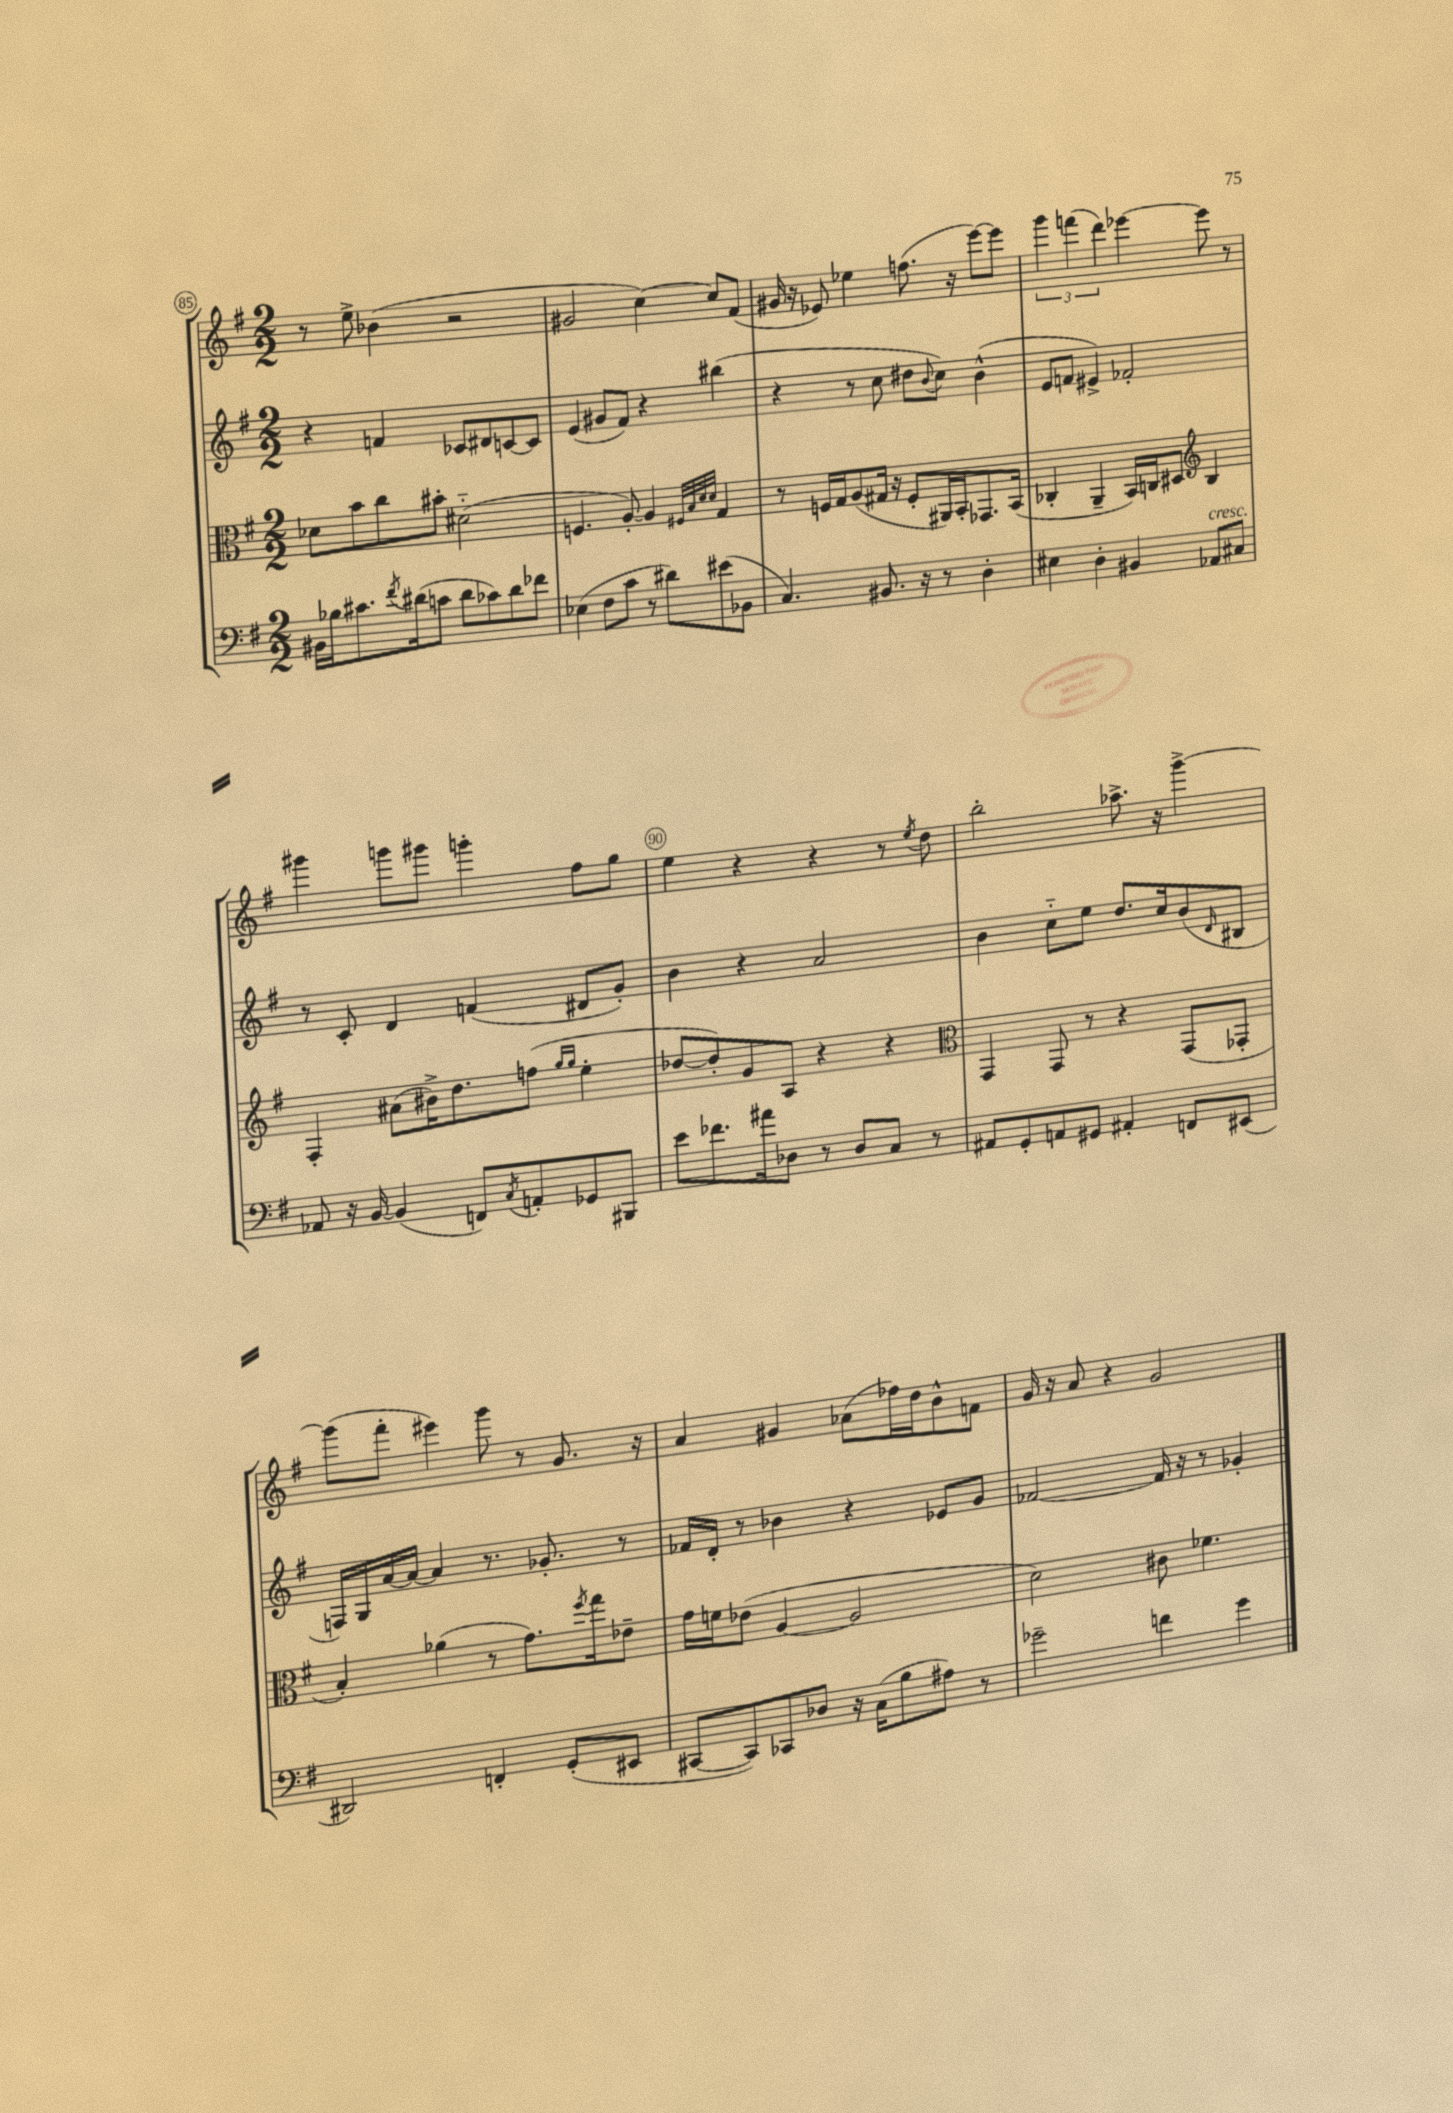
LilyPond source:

<<
\new StaffGroup <<
\new Staff = "s0" {
    \clef treble \key g \major \numericTimeSignature \time 2/2
    r8 e''8-> bes'4( r2 |
    gis'2 c''4~) c''8 fis'8( |
    gis'16 r16 ees'8) ees''4 f''8.( r16 e'''8~) e'''8 |
    \tuplet 3/2 { g'''4 f'''4( d'''4) } ees'''4~ ees'''8 r8 |
    gis'''4 g'''8 gis'''8 g'''4-. fis''8 g''8 |
    e''4 r4 r4 r8 \acciaccatura { e''8 } d''8 |
    b''2-. aes''8.-> r16 g'''4~-> |
    g'''8( fis'''8-. eis'''4) g'''8 r8 g'8. r16 |
    a'4 gis'4 aes'8( fes''16) d''16 b'8-^ f'8 |
    g'16 r16 a'8 r4 g'2 \bar "|." |
}
\new Staff = "s1" {
    \clef treble \key g \major \numericTimeSignature \time 2/2
    r4 f'4 ces'8 dis'8 c'8~ c'8 |
    e'4( gis'8 fis'8) r4 bis''4( |
    r4 r8 c''8 dis''8 \appoggiatura { b'8 } c''8) b'4-^( |
    e'8 f'8 eis'4->) fes'2-. |
    r8 c'8-. d'4 f'4( dis'8 g'8-.) |
    b'4 r4 a'2 |
    b'4 c''8-_ e''8 d''8. c''16 b'8( \grace { d'16 } bis8 |
    f16) g16 a'16~ a'16~ a'4 r8. ges'8.-. r8 |
    fes'16 d'16-. r8 bes'4 r4 ees'8 g'8 |
    fes'2~ fes'16 r16 r8 ges'4-. \bar "|." |
}
\new Staff = "s2" {
    \clef alto \key g \major \numericTimeSignature \time 2/2
    des'8 b'8 c''8 bis'8-. dis'2-_( |
    f4. a8~-.) a4 \grace { fis32 b32 d'32 d'32 } g4 |
    r8 f16 g16 a8( gis16 r16 f8-. ais,16) b,16-. ges,8. b,16( |
    ces4-. a,4-- b,16) c16 dis8 \clef treble b4 |
    fis4-. ais'8( bis'16->) d''8. f''8( \grace { g''16 g''16 } e''4-. |
    des''8~ des''8-.) g'8 a8 r4 r4 |
    \clef alto g,4 g,8 r8 r4 g,8( ges,8-. |
    b4-.) aes'4( r8 g'8.) \acciaccatura { fis''8 } g''16 ees'8-- |
    g'16 f'16 ees'8( a4~ a2 |
    d'2) cis'8 fes'4. \bar "|." |
}
\new Staff = "s3" {
    \clef bass \key g \major \numericTimeSignature \time 2/2
    bis,16 bes16 cis'8. \acciaccatura { fis'8 } dis'16( c'8 dis'8 ces'8) dis'8 fes'8 |
    ees4( fis8 c'8 r8 dis'8) eis'8( bes,8 |
    c4.) bis,8. r16 r8 d4-. |
    eis4 d4-. bis,4 aes,8^\markup { \italic "cresc." } cis8 |
    aes,8 r16 b,16~ b,4( f,8) \acciaccatura { c8 } a,8-. ges,8 bis,,8 |
    e'8 fes'8. ais'16 des8 r8 des8 c8 r8 |
    ais,8 g,8-. a,8 gis,8 ais,4-. f,8 eis,8( |
    dis,2) f,4-. g,8-.( eis,8 |
    cis,8~ cis,8) ces,8 des8 r16 c16( b8 ais8) r8 |
    ges'2-- f'4 ges'4 \bar "|." |
}
>>
>>
\layout { \context { \Score currentBarNumber = #85 \override BarNumber.break-visibility = ##(#f #t #t) barNumberVisibility = #(every-nth-bar-number-visible 5) \override BarNumber.stencil = #(make-stencil-circler 0.1 0.3 ly:text-interface::print) } }
